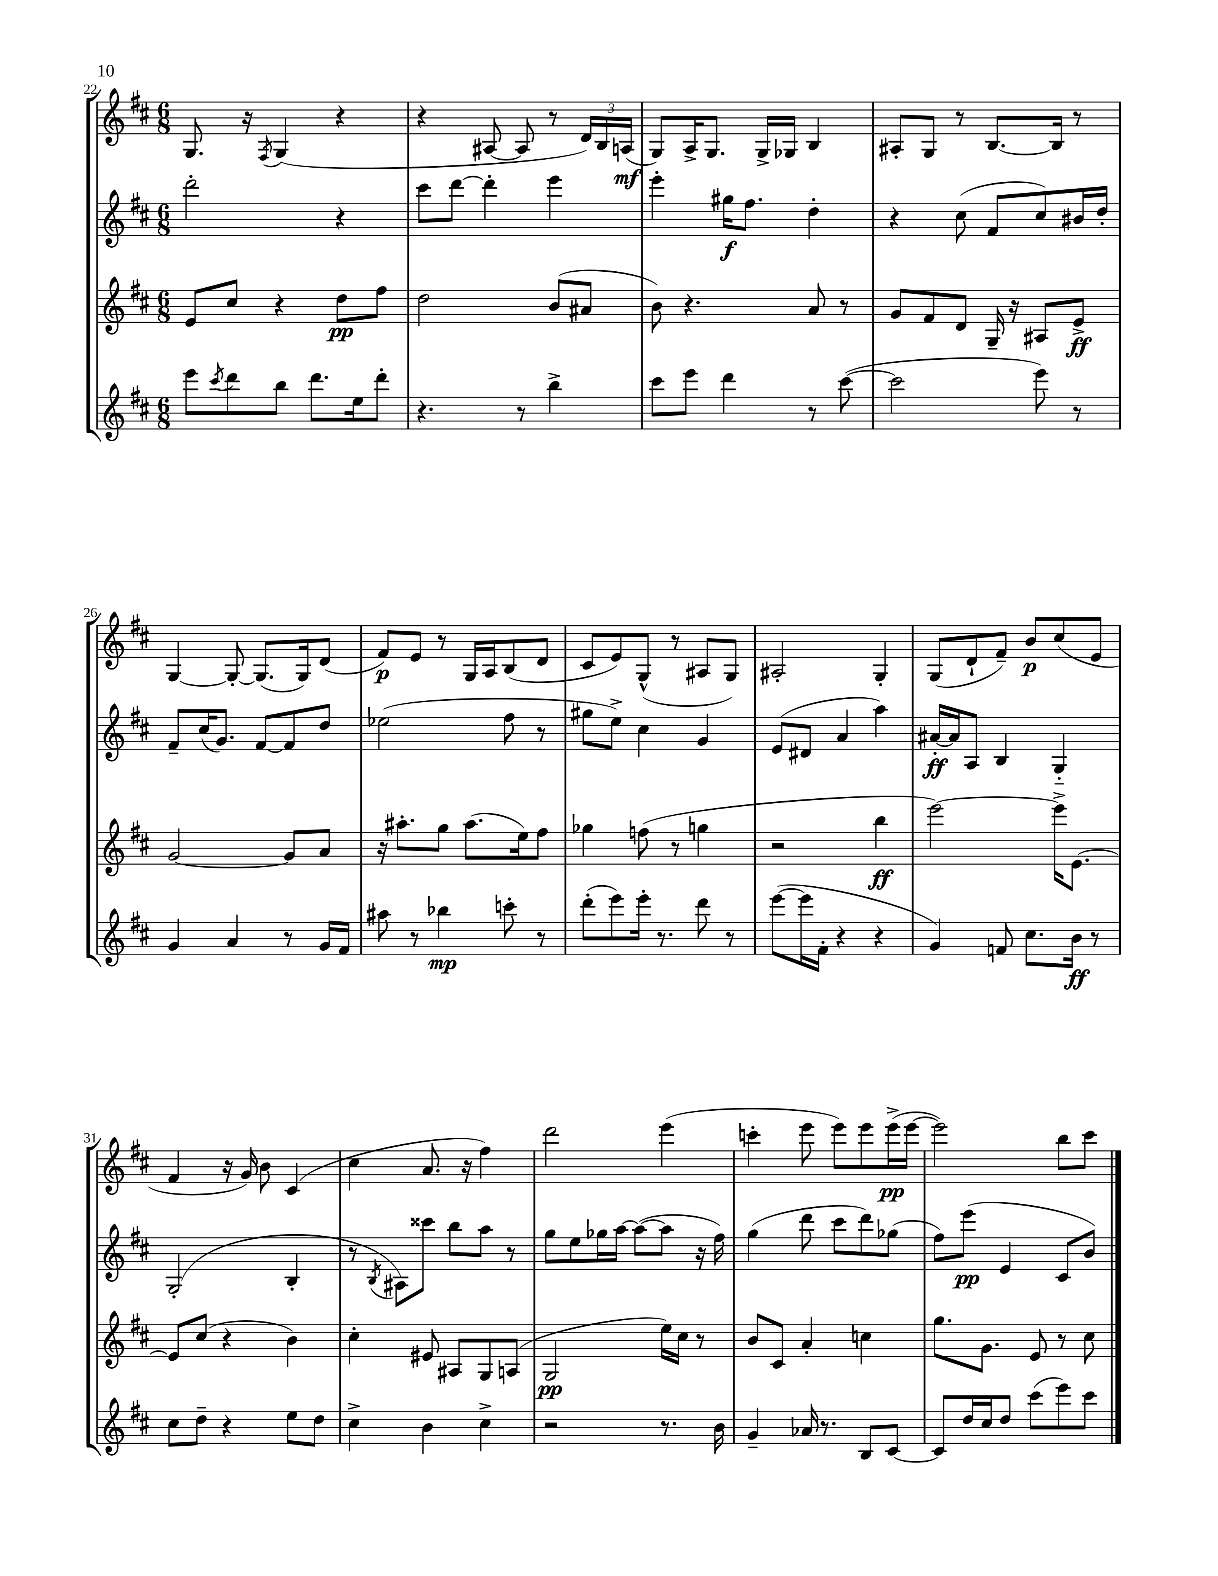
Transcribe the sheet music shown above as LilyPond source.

<<
\new StaffGroup <<
\new Staff = "s0" {
    \clef treble \key d \major \numericTimeSignature \time 6/8
    g8. r16 \acciaccatura { fis8 } g4( r4 |
    r4 ais8~ ais8 r8 \tuplet 3/2 { d'16) b16 a16\mf( } |
    g8) a16-> g8. g16-> ges16 b4 |
    ais8-. g8 r8 b8.~ b16 r8 |
    g4~ g8~-. g8.( g16) d'8( |
    fis'8\p) e'8 r8 g16 a16 b8( d'8 |
    cis'8 e'8) g8-^( r8 ais8 g8) |
    ais2-. g4-. |
    g8( d'8-! fis'8--) b'8\p cis''8( e'8 |
    fis'4 r16 g'16) b'8 cis'4( |
    cis''4 a'8. r16 fis''4) |
    d'''2 e'''4( |
    c'''4-. e'''8 e'''8) e'''8 e'''16->\pp( e'''16~ |
    e'''2) b''8 cis'''8 \bar "|." |
}
\new Staff = "s1" {
    \clef treble \key d \major \numericTimeSignature \time 6/8
    d'''2-. r4 |
    cis'''8 d'''8~ d'''4-. e'''4 |
    e'''4-. gis''16\f fis''8. d''4-. |
    r4 cis''8( fis'8 cis''8) bis'16 d''16-. |
    fis'8-- cis''16( g'8.) fis'8~ fis'8 d''8 |
    ees''2( fis''8 r8 |
    gis''8 e''8->) cis''4 g'4 |
    e'8( dis'8 a'4 a''4) |
    ais'16~-.\ff ais'16 a8 b4 g4-_ |
    g2-.( b4-. |
    r8 \acciaccatura { b8 } ais8) cisis'''8 b''8 a''8 r8 |
    g''8 e''8 ges''16 a''16~ a''8~( a''8 r16 fis''16) |
    g''4( d'''8 cis'''8 d'''8) ges''8( |
    fis''8) e'''8\pp( e'4 cis'8 b'8) \bar "|." |
}
\new Staff = "s2" {
    \clef treble \key d \major \numericTimeSignature \time 6/8
    e'8 cis''8 r4 d''8\pp fis''8 |
    d''2 b'8( ais'8 |
    b'8) r4. a'8 r8 |
    g'8 fis'8 d'8 g16-- r16 ais8 e'8->\ff |
    g'2~ g'8 a'8 |
    r16 ais''8.-. g''8 ais''8.( e''16) fis''8 |
    ges''4 f''8( r8 g''4 |
    r2 b''4\ff |
    e'''2~) e'''16-> e'8.~ |
    e'8 cis''8( r4 b'4) |
    cis''4-. eis'8 ais8 g8 a8( |
    g2\pp e''16) cis''16 r8 |
    b'8 cis'8 a'4-. c''4 |
    g''8. g'8. e'8 r8 cis''8 \bar "|." |
}
\new Staff = "s3" {
    \clef treble \key d \major \numericTimeSignature \time 6/8
    e'''8 \acciaccatura { cis'''8 } d'''8 b''8 d'''8. e''16 d'''8-. |
    r4. r8 b''4-> |
    cis'''8 e'''8 d'''4 r8 cis'''8~( |
    cis'''2 e'''8) r8 |
    g'4 a'4 r8 g'16 fis'16 |
    ais''8 r8 bes''4\mp c'''8-. r8 |
    d'''8-.( e'''8) e'''16-. r8. d'''8 r8 |
    e'''8~( e'''16 fis'16-. r4 r4 |
    g'4) f'8 cis''8. b'16\ff r8 |
    cis''8 d''8-- r4 e''8 d''8 |
    cis''4-> b'4 cis''4-> |
    r2 r8. b'16 |
    g'4-- aes'16 r8. b8 cis'8~ |
    cis'8 d''16 cis''16 d''8 cis'''8( e'''8) cis'''8 \bar "|." |
}
>>
>>
\layout { \context { \Score currentBarNumber = #22 } }
